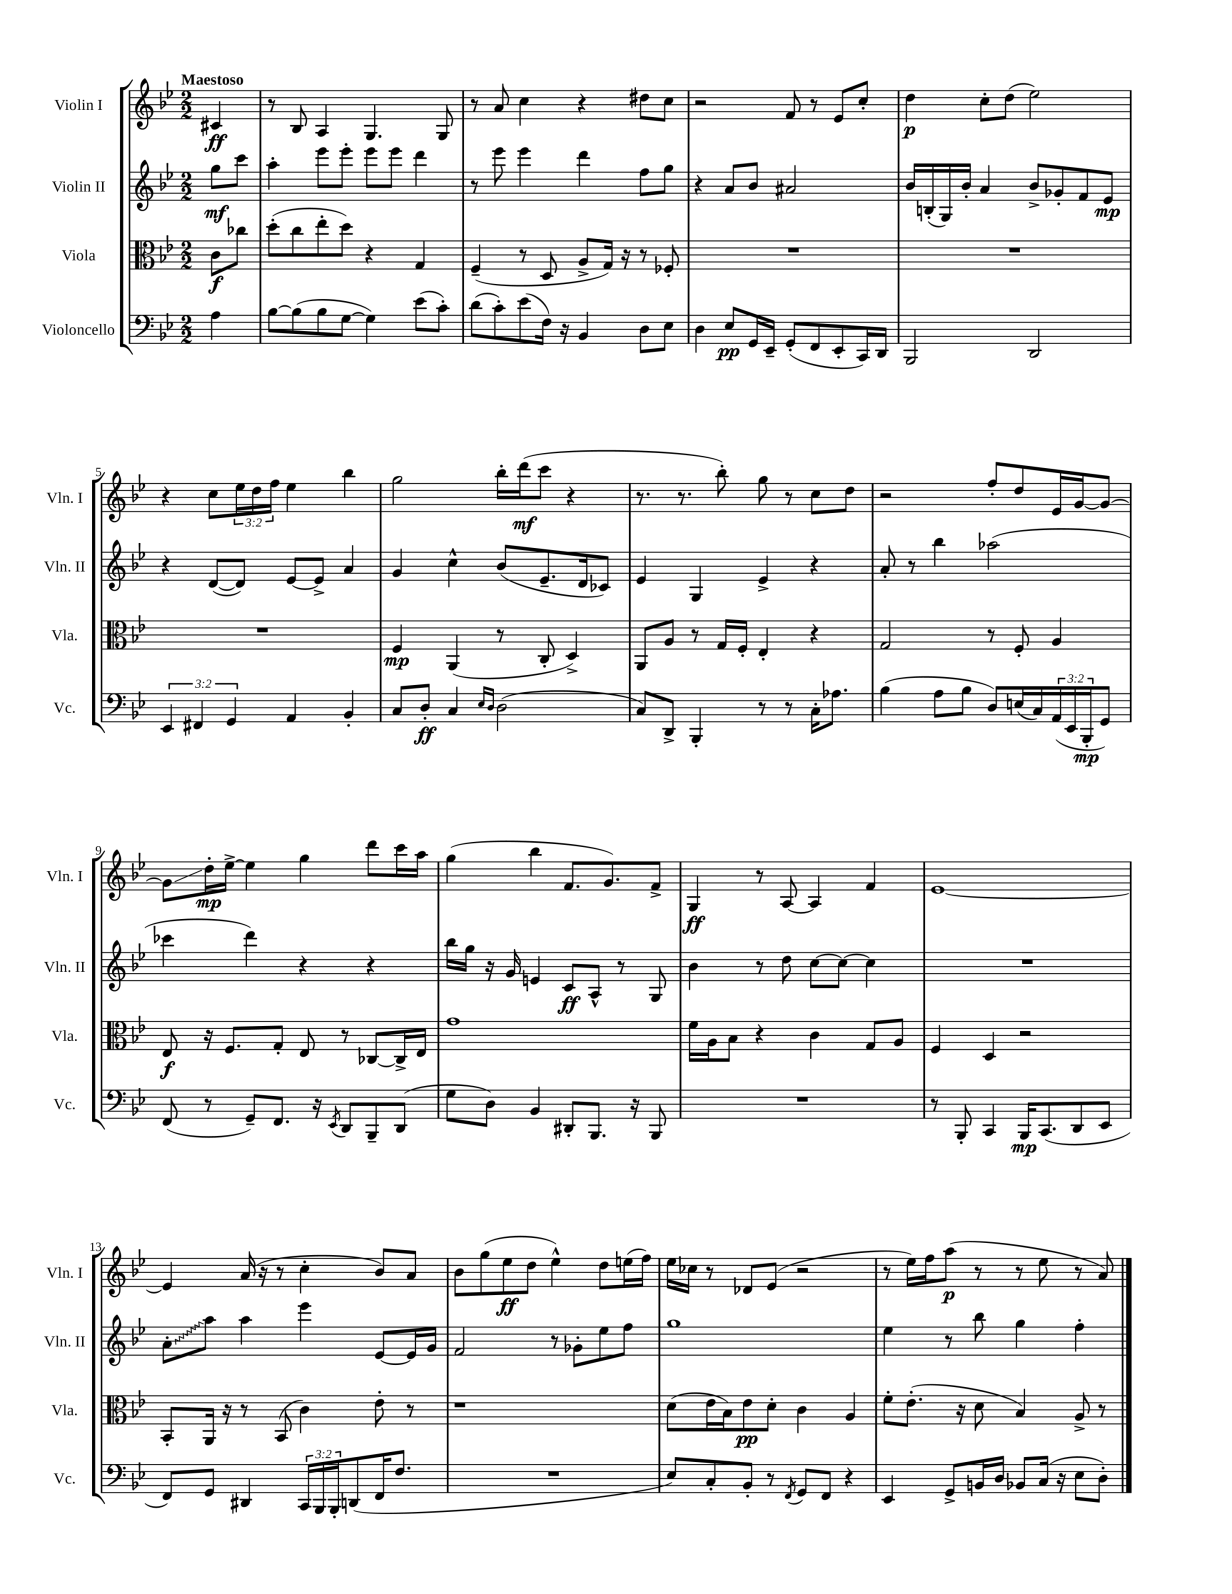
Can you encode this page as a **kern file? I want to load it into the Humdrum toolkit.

**kern	**kern	**kern	**kern
*staff4	*staff3	*staff2	*staff1
*clefF4	*clefC3	*clefG2	*clefG2
*k[b-e-]	*k[b-e-]	*k[b-e-]	*k[b-e-]
*M2/2	*M2/2	*M2/2	*M2/2
4A	8c	8gg	4c#
.	8cc-	8ccc	.
=	=	=	=
[8B-	(8dd'	4aa'	8r
(8B-]	8cc	.	8B-
8B-	8ee-'	8eee-	4A
[8G	8dd)	8eee-'	.
4G])	4r	8eee-	4.G
.	.	8eee-	.
(8e-	4G	4ddd	.
8c')	.	.	8G
=	=	=	=
(8d	(4F~	8r	8r
8c')	.	8eee-	8a
(8e-	8r	4eee-	4cc
16F)	8D	.	.
16r	.	.	.
4BB-	8A^	4ddd	4r
.	16G)	.	.
.	16r	.	.
8D	8r	8ff	8dd#
8E-	8F-'	8gg	8cc
=	=	=	=
4D	1r	4r	2r
8E-	.	8a	.
16GG	.	8b-	.
16EE-~	.	.	.
(8GG'	.	2a#	8f
8FF	.	.	8r
8EE-'	.	.	8e-
16CC)	.	.	8cc'
16DD	.	.	.
=	=	=	=
2BBB-	1r	16b-	4dd
.	.	(16B'	.
.	.	16G)	.
.	.	16b-'	.
.	.	4a	8cc'
.	.	.	(8dd
2DD	.	8b-^	2ee-)
.	.	8g-'	.
.	.	8f	.
.	.	8e-	.
=	=	=	=
6EE-	1r	4r	4r
6FF#	.	.	.
.	.	([8d	8cc
6GG	.	.	.
.	.	8d])	24ee-
.	.	.	24dd
.	.	.	24ff
4AA	.	[8e-	4ee-
.	.	8e-^]	.
4BB-'	.	4a	4bb-
=	=	=	=
8C	4F	4g	2gg
8D'	.	.	.
4C	(4AA	4cc^^	.
16qqE-	.	.	.
16qqD	.	.	.
(2D	8r	(8b-	16bb-'
.	.	.	(16ddd
.	8C'	8.e-~	8ccc
.	4D^)	.	4r
.	.	16d	.
.	.	8c-)	.
=	=	=	=
8C)	8AA	4e-	8.r
8DD^	8A	.	.
.	.	.	8.r
4BBB-'	8r	4G	.
.	16G	.	8bb-')
.	16F'	.	.
8r	4E-'	4e-^	8gg
8r	.	.	8r
16C'	4r	4r	8cc
8.A-	.	.	.
.	.	.	8dd
=	=	=	=
(4B-	2G	8a'	2r
.	.	8r	.
8A	.	4bb-	.
8B-	.	.	.
8D)	8r	(2aa-	8ff'
(16E	8F'	.	8dd
16C)	.	.	.
(24AA	4A	.	16e-
24EE-	.	.	.
.	.	.	[16g
24BBB-'	.	.	.
8GG)	.	.	8g_
=	=	=	=
(8FF	8E-	4ccc-	8g]
8r	16r	.	16dd'
.	8.F	.	[16ee-^
8GG~)	.	4ddd)	4ee-]
8.FF	8G'	.	.
.	8E-	4r	4gg
16r	.	.	.
8qEE-	.	.	.
8DD	8r	.	.
8BBB-~	[8C-	4r	8ddd
(8DD	16C-^]	.	16ccc
.	16E-	.	16aa
=	=	=	=
8G	1g	16bb-	(4gg
.	.	16gg	.
8D)	.	16r	.
.	.	16g	.
4BB-	.	4e	4bb-
8DD#'	.	8c	8.f
8.BBB-	.	8A^^	.
.	.	.	8.g)
.	.	8r	.
16r	.	.	.
8BBB-	.	8G	8f^
=	=	=	=
1r	16f	4b-	4G
.	16A	.	.
.	8B-	.	.
.	4r	8r	8r
.	.	8dd	[8A
.	4c	[8cc	4A]
.	.	8cc_	.
.	8G	4cc]	4f
.	8A	.	.
=	=	=	=
8r	4F	1r	[1e-
8BBB-'	.	.	.
4CC	4D	.	.
16BBB-	2r	.	.
(8.CC	.	.	.
8DD	.	.	.
8EE-	.	.	.
=	=	=	=
8FF)	8BB-'	8a'	4e-]
8GG	16AA	8aa	.
.	16r	.	.
4DD#	8r	4aa	(16a
.	.	.	16r
.	(8BB-	.	8r
24CC	4c)	4eee-	4cc'
24BBB-	.	.	.
24BBB-'	.	.	.
(8DD	.	.	.
16FF	8e-'	[8e-	8b-)
8.F	.	.	.
.	8r	16e-]	8a
.	.	16g	.
=	=	=	=
1r	1r	2f	8b-
.	.	.	(8gg
.	.	.	8ee-
.	.	.	8dd
.	.	8r	4ee-^^)
.	.	8g-'	.
.	.	8ee-	8dd
.	.	8ff	(16ee
.	.	.	16ff)
=	=	=	=
8E-)	(8d	1gg	16ee-
.	.	.	16cc-
8C'	16e-	.	8r
.	16B-)	.	.
8BB-'	8e-	.	8d-
8r	8d'	.	(8e-
8qFF	.	.	.
8GG	4c	.	2r
8FF	.	.	.
4r	4A	.	.
=	=	=	=
4EE-	8f'	4ee-	8r
.	(8.e-'	.	16ee-)
.	.	.	16ff
8GG^	.	8r	(8aa
.	16r	.	.
16BB	8d	8bb-	8r
16D	.	.	.
8BB-	4B-)	4gg	8r
(16C	.	.	8ee-
16r	.	.	.
8E-	8A^	4ff'	8r
8D')	8r	.	8a)
==	==	==	==
*-	*-	*-	*-
